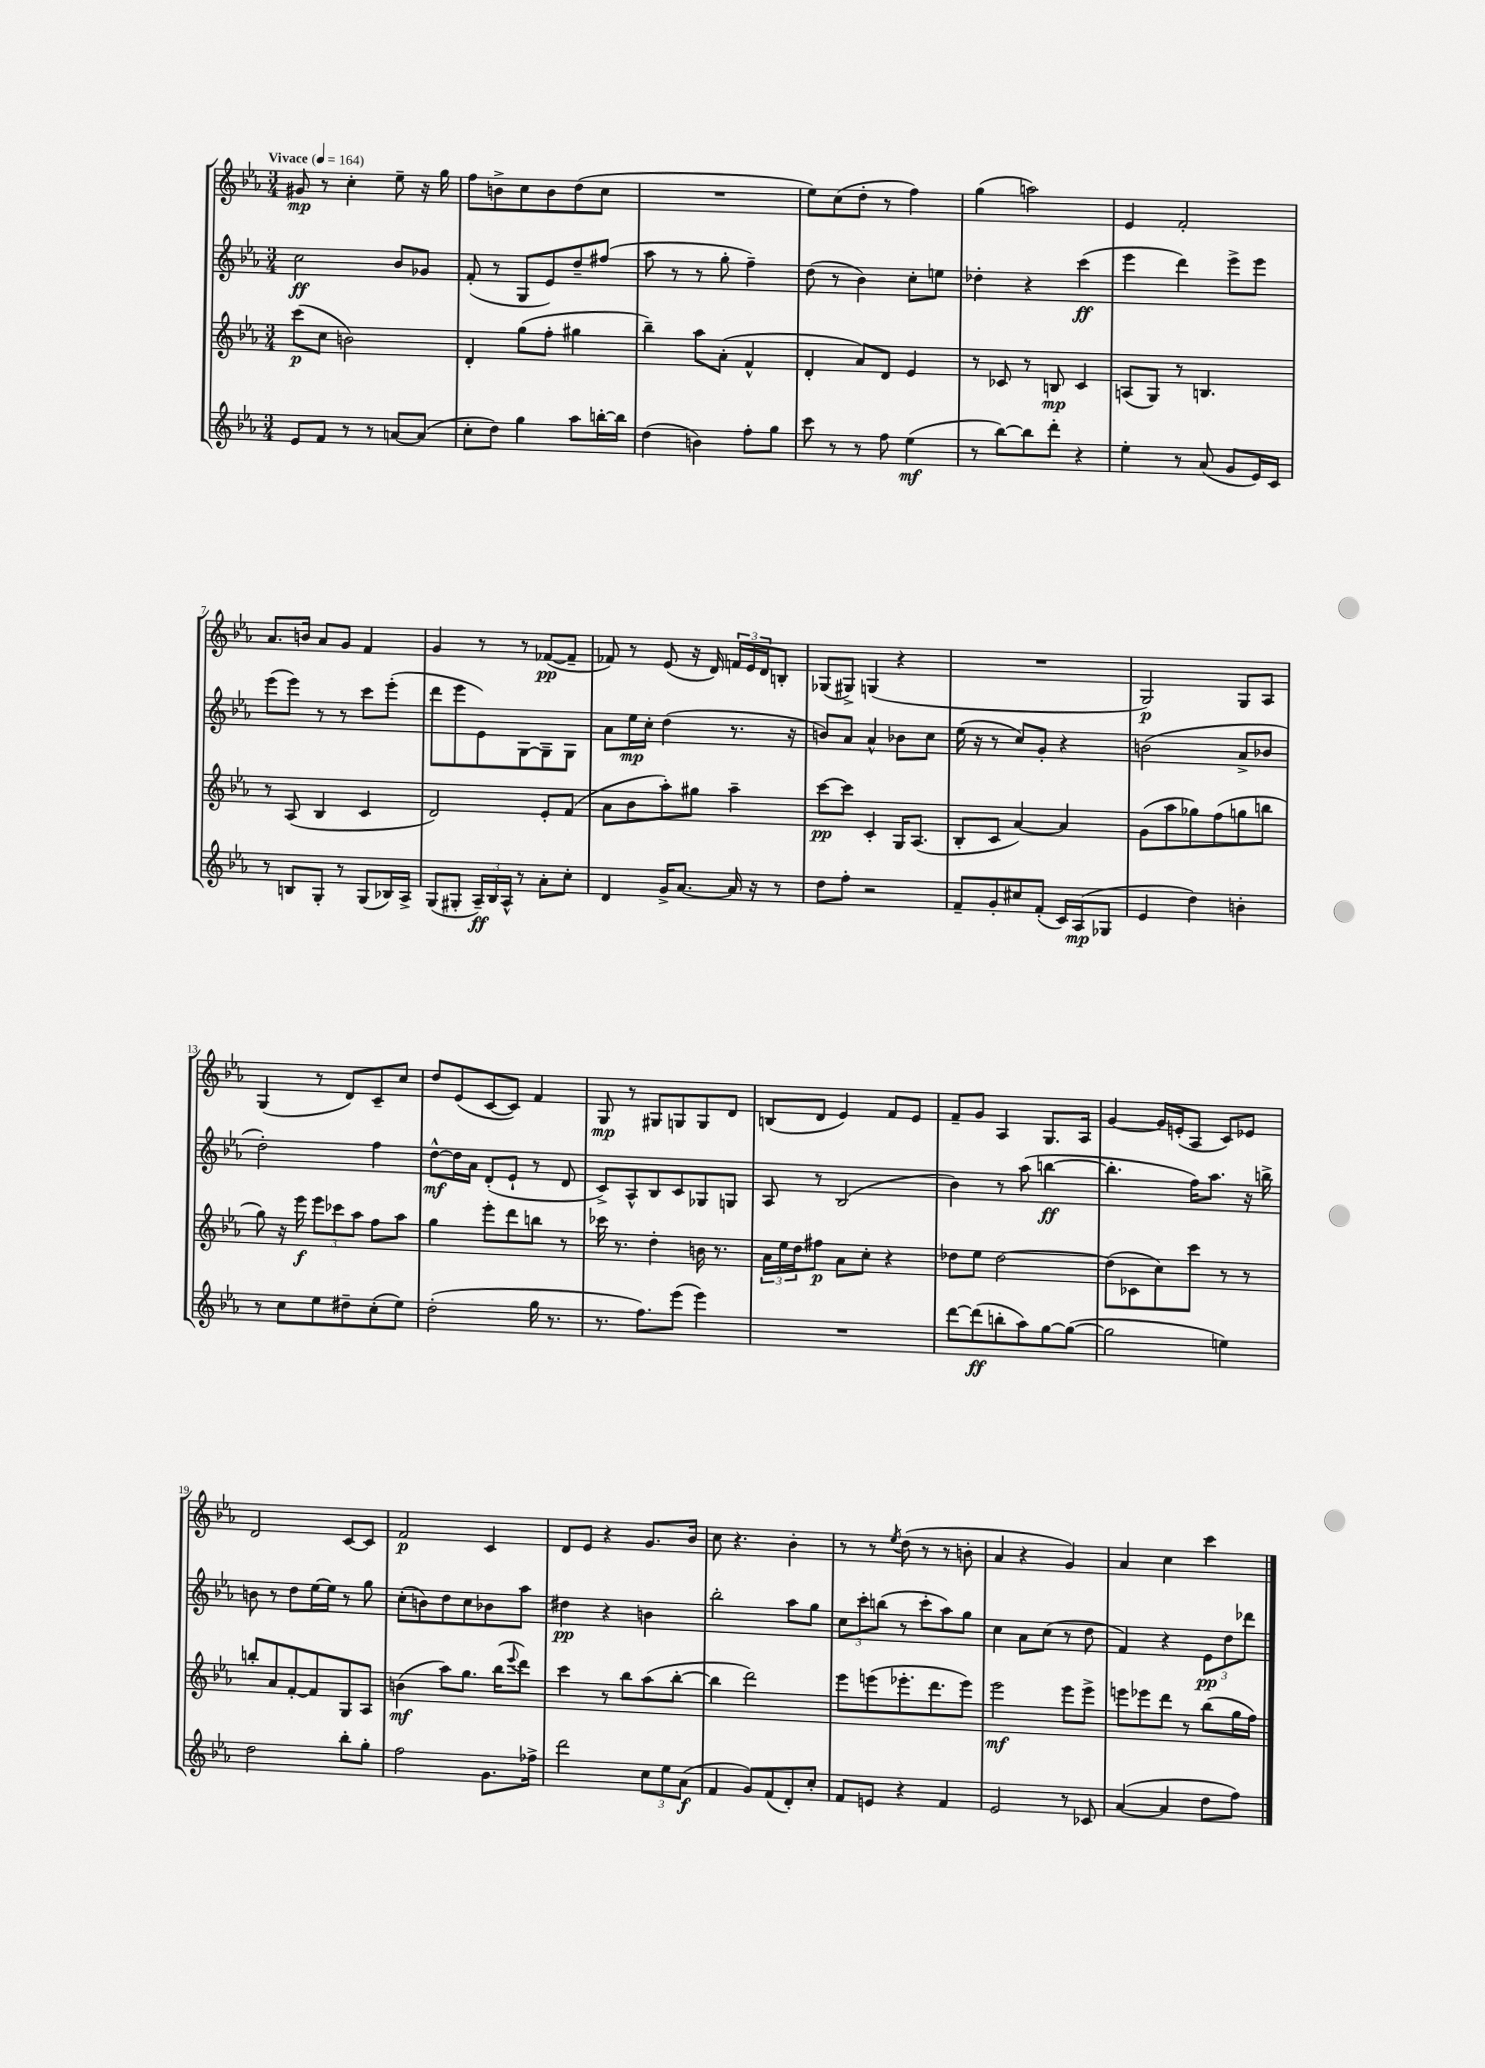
<<
\new StaffGroup <<
\new Staff = "s0" {
    \clef treble \key ees \major \numericTimeSignature \time 3/4 \tempo "Vivace" 4 = 164
    gis'8\mp r8 c''4-. ees''8-- r16 g''16 |
    f''8 b'8-> c''8 b'8 d''8( c''8 |
    R2. |
    ees''8) c''8( d''8-. r8 f''4) |
    g''4( a''2) |
    ees'4 f'2-. |
    aes'8. b'16 aes'8 g'8 f'4 |
    g'4 r8 r8 fes'8~\pp( fes'8-- |
    fes'8) r8 ees'8( r16 d'16) \tuplet 3/2 { f'16 ees'16 d'16 } b8-. |
    ges8( gis8->) g4( r4 |
    R2. |
    g2\p) g8 aes8 |
    g4( r8 d'8) c'8-- c''8 |
    d''8 ees'8( c'8~ c'8) f'4 |
    g8\mp r8 gis8 g8 g8 d'8 |
    b8( d'8 ees'4) f'8 ees'8 |
    f'8-- g'8 aes4 g8. aes16 |
    g'4~ g'16 e'16-.( aes8 c'8) ees'8 |
    d'2 c'8~ c'8 |
    f'2\p c'4 |
    d'8 ees'8 r4 g'8. bes'16 |
    c''8 r4. bes'4-. |
    r8 r8 \acciaccatura { ees''8 } d''8( r8 r8 b'8-. |
    aes'4 r4 g'4) |
    aes'4 c''4 c'''4 \bar "|." |
}
\new Staff = "s1" {
    \clef treble \key ees \major \numericTimeSignature \time 3/4
    c''2\ff bes'8 ges'8 |
    f'8-.( r8 g8 ees'8) d''8-- fis''8( |
    aes''8 r8 r8 g''8-. f''4--) |
    d''8( r8 bes'4) c''8-. e''8 |
    des''4-. r4 c'''4\ff( |
    ees'''4 d'''4) ees'''8-> ees'''8 |
    ees'''8( ees'''8) r8 r8 c'''8 ees'''8-.( |
    d'''8 ees'''8 ees'8) g8~ g8-- g8 |
    aes'8 ees''16\mp c''16-. d''4( r8. r16 |
    b'8) aes'8 aes'4-^ bes'8 c''8 |
    ees''16( r16 r8 c''8) g'8-. r4 |
    b'2( aes'8-> bes'8 |
    d''2-.) f''4 |
    d''8~-^\mf d''16 aes'16 d'8-.( ees'8-! r8 d'8 |
    c'8->) aes8-^ bes8 c'8 ges8 g8 |
    aes8 r8 bes2( |
    bes'4) r8 aes''8( b''4~\ff |
    b''4.-. f''16) aes''8. r16 b''16-> |
    b'8 r8 d''8 ees''16~ ees''16 r8 g''8 |
    c''8-.( b'8) d''8 c''8 bes'8 aes''8 |
    dis''4\pp r4 b'4 |
    bes''2-. aes''8 g''8 |
    \tuplet 3/2 { c''8 c'''8-. b''8( } r8 c'''8-. aes''8) g''8 |
    c''4 aes'8 c''8( r8 d''8 |
    f'4) r4 \tuplet 3/2 { ees'8\pp d''8 des'''8 } \bar "|." |
}
\new Staff = "s2" {
    \clef treble \key ees \major \numericTimeSignature \time 3/4
    c'''8\p( c''8 b'2) |
    d'4-. g''8( f''8-. gis''4 |
    bes''4--) aes''8 aes'8-.( f'4-^ |
    d'4-. aes'8) d'8 ees'4 |
    r8 ces'8 r8 b8\mp ces'4 |
    a8( g8) r8 b4. |
    r8 aes8( bes4 c'4 |
    d'2) ees'8-. f'8( |
    aes'8 bes'8 aes''8-.) gis''8 aes''4-- |
    c'''8~\pp c'''8 c'4-. g16 aes8.( |
    bes8-. c'8 aes'4~) aes'4 |
    g'8( aes''8 ges''8) f''8( g''8 b''8 |
    g''8) r16 ees'''16\f \tuplet 3/2 { ees'''8 ces'''8 aes''8 } f''8 aes''8 |
    g''4 ees'''8-. d'''8 b''8 r8 |
    ces'''16 r8. d''4-. b'16 r8. |
    \tuplet 3/2 { aes'16 ees''16 d''16 } fis''8\p aes'8 c''8-. r4 |
    des''8 ees''8 des''2~ |
    des''8( ces'8 c''8) c'''8 r8 r8 |
    b''8-. aes'8 f'8~-. f'8 g8 aes8 |
    b'4\mf( aes''8) g''8. bes''16( \appoggiatura { ees'''8 } d'''8) |
    c'''4 r8 bes''8 aes''8( bes''8~-. |
    bes''4 d'''2) |
    ees'''8 e'''8( ees'''8.-. d'''8. ees'''8) |
    ees'''2\mf ees'''8 ees'''8-> |
    e'''8 ees'''8 d'''8 r8 bes''8( g''16 f''16) \bar "|." |
}
\new Staff = "s3" {
    \clef treble \key ees \major \numericTimeSignature \time 3/4
    ees'8 f'8 r8 r8 a'8~ a'8( |
    c''8-. d''8) g''4 aes''8 b''16~-. b''16 |
    d''4( b'4) f''8-. g''8 |
    c'''8 r8 r8 f''8 ees''4\mf( |
    r8 bes''8~) bes''8 d'''8-. r4 |
    ees''4-. r8 aes'8( g'8 ees'16) c'16 |
    r8 b8 g8-. r8 g8( bes16) aes16-> |
    g8( gis8-. \tuplet 3/2 { aes16--\ff) bes16 aes16-^ } r8 aes'8-. c''8-. |
    d'4 g'16-> aes'8.~ aes'16 r16 r8 |
    d''8 f''8-. r2 |
    f'8-- g'8-. cis''8 f'8-.( c'16) aes16\mp( ges8 |
    ees'4 d''4) b'4-. |
    r8 c''8 ees''8 dis''8-- c''8-.( ees''8) |
    d''2-.( g''16 r8. |
    r8. f''8.) ees'''8( ees'''4) |
    R2. |
    d'''8~ d'''8\ff( b''8-. aes''8) g''8~ g''8~( |
    g''2 e''4) |
    d''2 bes''8-. g''8-. |
    f''2 g'8. fes''16-> |
    d'''2 \tuplet 3/2 { c''8 ees''8 aes'8\f( } |
    f'4 g'8) f'8( d'8-.) c''8-. |
    f'8 e'8 r4 f'4 |
    ees'2 r8 ces'8 |
    aes'4~( aes'4 d''8 f''8) \bar "|." |
}
>>
>>
